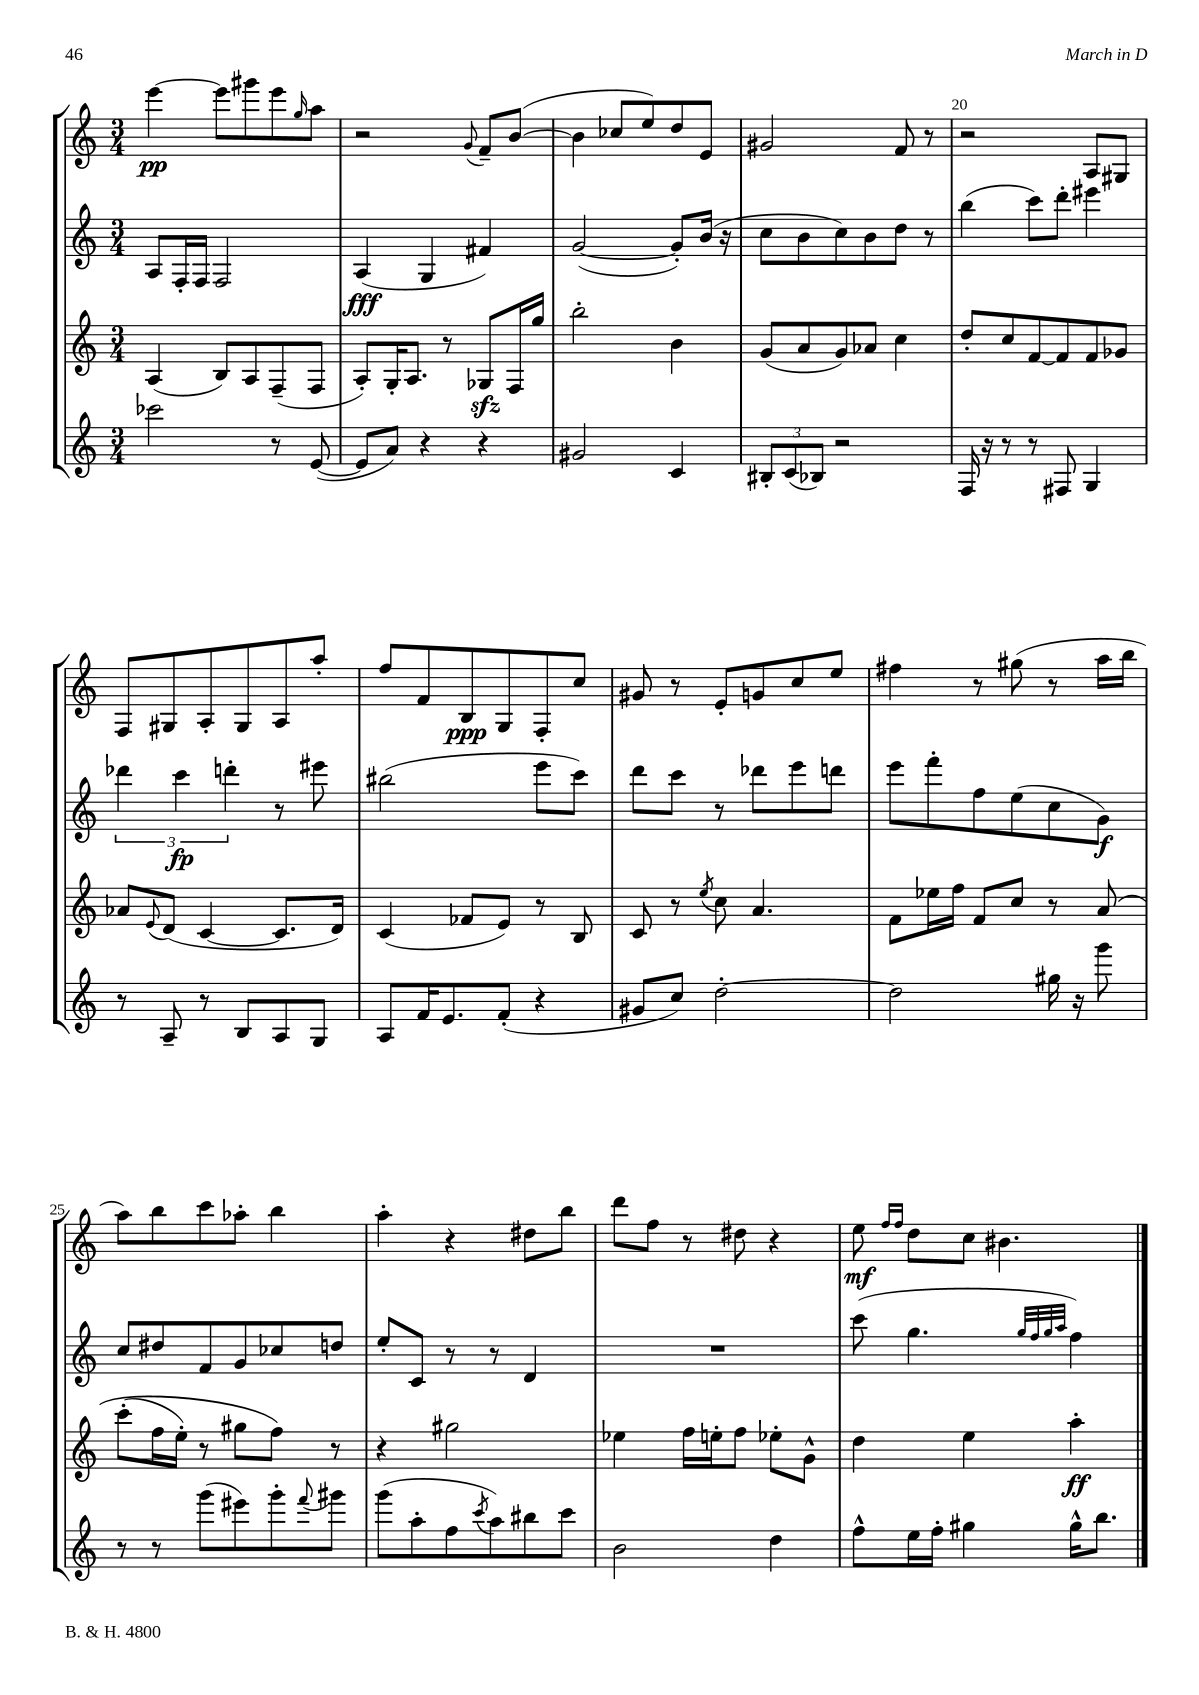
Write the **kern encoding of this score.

**kern	**kern	**kern	**kern
*staff4	*staff3	*staff2	*staff1
*clefG2	*clefG2	*clefG2	*clefG2
*k[]	*k[]	*k[]	*k[]
*M3/4	*M3/4	*M3/4	*M3/4
2ccc-	(4A	8A	[4eee
.	.	16F'	.
.	.	16F	.
.	8B)	2F	8eee]
.	8A	.	8ggg#
8r	(8F~	.	8eee
.	.	.	16qqgg
([8e	8F	.	8aa
=	=	=	=
8e]	8A')	(4A	2r
8a)	16G'	.	.
.	8.A	.	.
4r	.	4G	.
.	8r	.	.
.	.	.	8qqg
4r	8G-	4f#)	8f~
.	16F	.	([8b
.	16gg	.	.
=	=	=	=
2g#	2bb'	([2g	4b]
.	.	.	8cc-
.	.	.	8ee)
4c	4b	8g'])	8dd
.	.	(16b	8e
.	.	16r	.
=	=	=	=
12B#'	(8g	8cc	2g#
(12c	.	.	.
.	8a	8b	.
12B-)	.	.	.
2r	8g)	8cc)	.
.	8a-	8b	.
.	4cc	8dd	8f
.	.	8r	8r
=	=	=	=
16F	8dd'	(4bb	2r
16r	.	.	.
8r	8cc	.	.
8r	[8f	8ccc)	.
8F#	8f]	8ddd'	.
4G	8f	4eee#	8A
.	8g-	.	8G#
=	=	=	=
8r	8a-	6ddd-	8F
.	8qqe	.	.
8A~	(8d	.	8G#
.	.	6ccc	.
8r	[4c	.	8A'
.	.	6ddd'	.
8B	.	.	8G#
8A	8.c]	8r	8A
8G	.	8eee#	8aa'
.	16d)	.	.
=	=	=	=
8A	(4c	(2bb#	8ff
16f	.	.	8f
8.e	.	.	.
.	8f-	.	8B
(8f'	8e)	.	8G
4r	8r	8eee	8F'
.	8B	8ccc)	8cc
=	=	=	=
8g#	8c	8ddd	8g#
8cc)	8r	8ccc	8r
.	8qee	.	.
[2dd'	8cc	8r	8e'
.	4.a	8ddd-	8g
.	.	8eee	8cc
.	.	8ddd	8ee
=	=	=	=
2dd]	8f	8eee	4ff#
.	16ee-	8fff'	.
.	16ff	.	.
.	8f	8ff	8r
.	8cc	(8ee	(8gg#
16gg#	8r	8cc	8r
16r	.	.	.
8ggg	&(8a	8g)	16aa
.	.	.	16bb
=	=	=	=
8r	(8ccc'	8cc	8aa)
8r	16ff	8dd#	8bb
.	16ee')	.	.
(8ggg	8r	8f	8ccc
8eee#)	8gg#	8g	8aa-'
8ggg'	8ff&)	8cc-	4bb
8qqfff	.	.	.
8ggg#	8r	8dd	.
=	=	=	=
(8ggg	4r	8ee'	4aa'
8aa'	.	8c	.
8ff	2gg#	8r	4r
8qccc	.	.	.
8aa)	.	8r	.
8bb#	.	4d	8dd#
8ccc	.	.	8bb
=	=	=	=
2b	4ee-	2.r	8ddd
.	.	.	8ff
.	16ff	.	8r
.	16ee'	.	.
.	8ff	.	8dd#
4dd	8ee-'	.	4r
.	8g^^	.	.
=	=	=	=
8ff^^	4dd	(8ccc	8ee
.	.	.	16qqff
.	.	.	16qqff
16ee	.	4.gg	8dd
16ff'	.	.	.
4gg#	4ee	.	8cc
.	.	.	4.b#
.	.	32qqgg	.
.	.	32qqff	.
.	.	32qqgg	.
.	.	32qqaa	.
16gg#^^	4aa'	4ff)	.
8.bb	.	.	.
==	==	==	==
*-	*-	*-	*-
